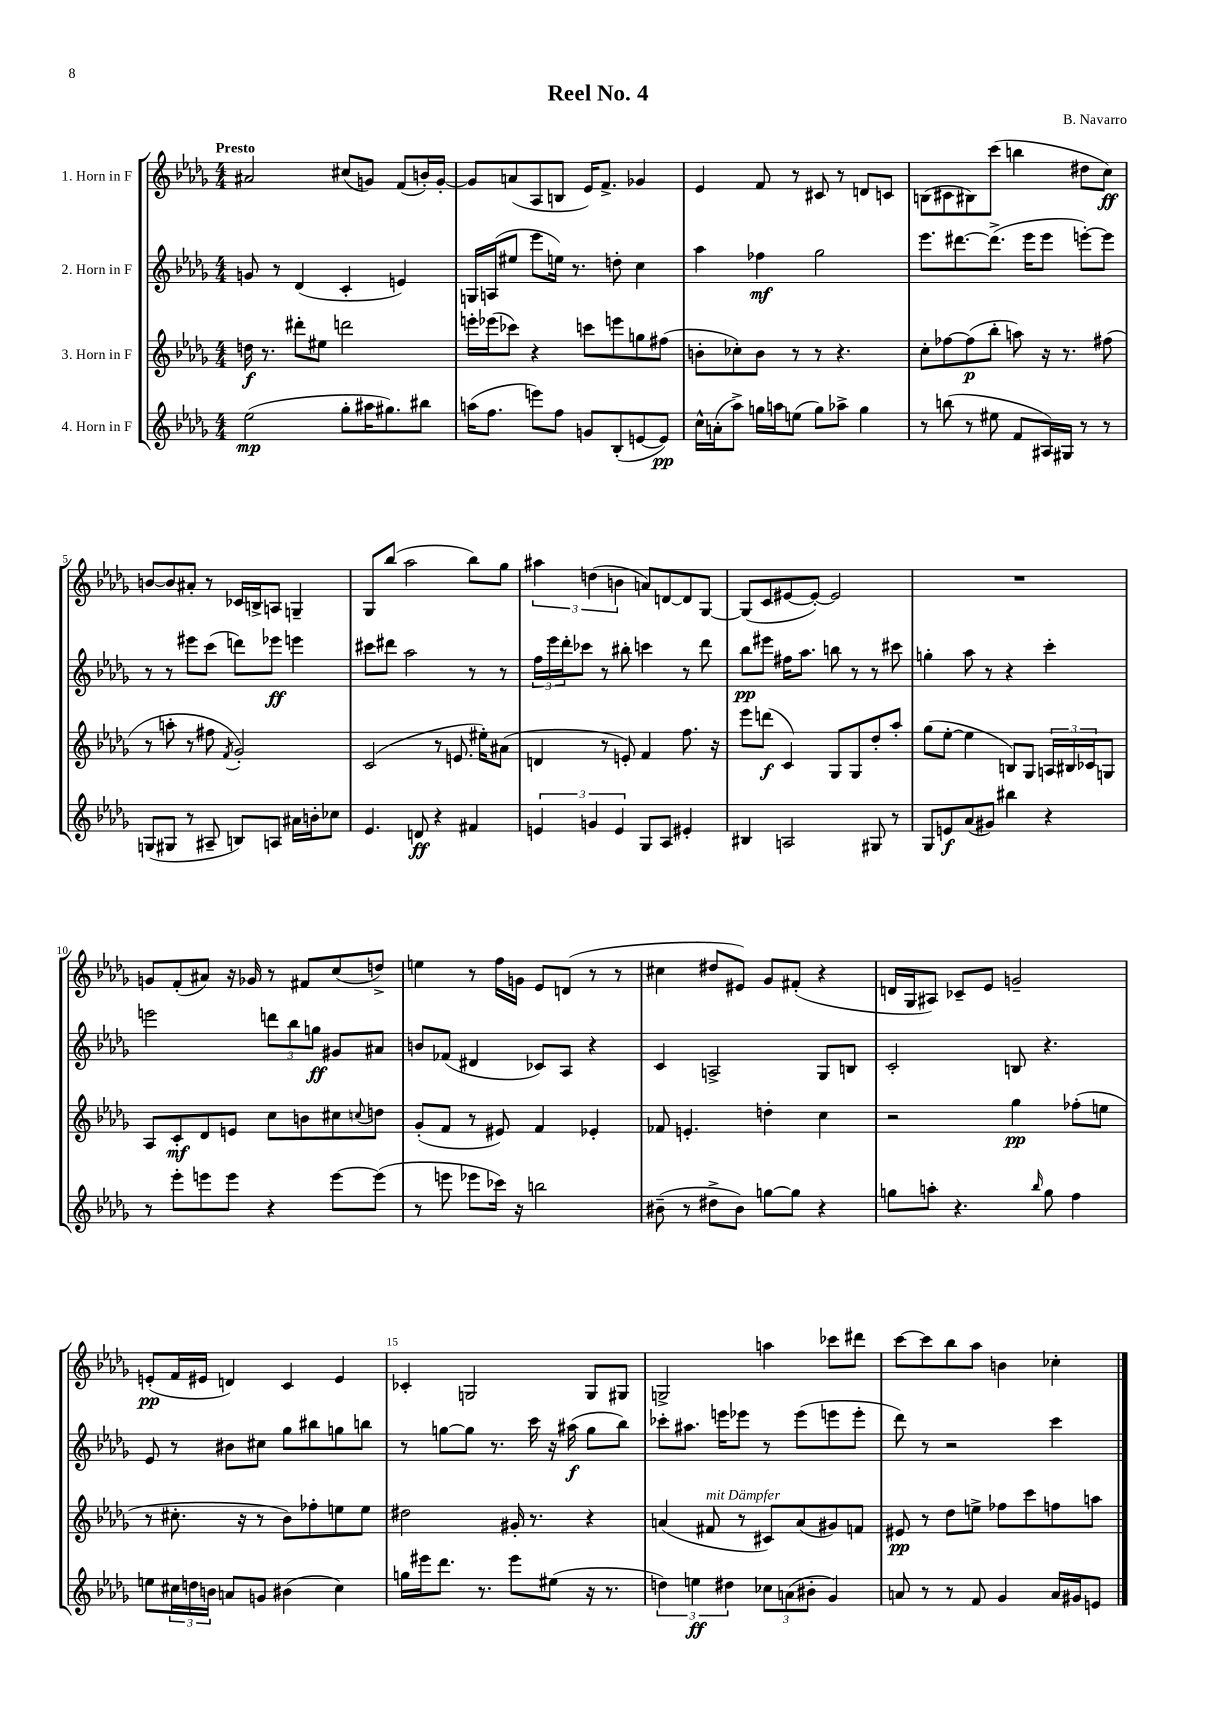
\header { title = "Reel No. 4" composer = "B. Navarro" }
<<
\new StaffGroup <<
\new Staff = "s0" \with { instrumentName = "1. Horn in F" } {
    \clef treble \key des \major \numericTimeSignature \time 4/4 \tempo "Presto"
    ais'2 cis''8( g'8) f'8( b'16-.) g'16~-. |
    g'8 a'8( aes8 b8 ees'16) f'8.-> ges'4 |
    ees'4 f'8 r8 cis'8 r8 d'8 c'8 |
    b8( cis'8 bis8) c'''8( b''4 dis''8 c''8\ff) |
    b'8~ b'8 ais'8-. r8 ces'16 b16-> a8 g4-- |
    ges8 bes''8( aes''2 bes''8) ges''8 |
    \tuplet 3/2 { ais''4 d''4( b'4 } a'8) d'8~ d'8 ges8~ |
    ges8( c'8 eis'8~ eis'8~-.) eis'2 |
    R1 |
    g'8 f'8-.( ais'8) r16 ges'16 r8 fis'8 c''8( d''8->) |
    e''4 r8 f''16 g'16 ees'8 d'8( r8 r8 |
    cis''4 dis''8 eis'8) ges'8 fis'8-.( r4 |
    d'16 ges16 ais8) ces'8-- ees'8 g'2-- |
    e'8-.\pp( f'16 eis'16 d'4) c'4 eis'4 |
    ces'4-. g2 g8 gis8 |
    g2-> a''4 ces'''8 dis'''8 |
    c'''8~ c'''8 bes''8 aes''8 b'4 ces''4-. \bar "|." |
}
\new Staff = "s1" \with { instrumentName = "2. Horn in F" } {
    \clef treble \key des \major \numericTimeSignature \time 4/4
    g'8 r8 des'4( c'4-. e'4) |
    g16 a16( eis''8 ees'''8 e''16) r8. d''8-. c''4 |
    aes''4 fes''4\mf ges''2 |
    ees'''8. dis'''8.~ dis'''8.->( ees'''16 ees'''8 e'''8~-.) e'''8 |
    r8 r8 eis'''8 c'''8( d'''8) ees'''8\ff e'''4 |
    cis'''8 dis'''8 aes''2 r8 r8 |
    \tuplet 3/2 { f''16 ees'''16 des'''16-. } ces'''8 r8 bis''8-. c'''4 r8 des'''8 |
    bes''8\pp eis'''8 fis''16 aes''8. b''8 r8 r8 cis'''8 |
    g''4-. aes''8 r8 r4 c'''4-. |
    e'''2 \tuplet 3/2 { d'''8 bes''8 g''8\ff } gis'8 ais'8 |
    b'8 fes'8( dis'4 ces'8) aes8 r4 |
    c'4 a2-> ges8 b8 |
    c'2-. b8 r4. |
    ees'8 r8 bis'8 cis''8 ges''8 bis''8 g''8 b''8 |
    r8 g''8~ g''8 r8. c'''16 r16 ais''16\f( g''8 bes''8) |
    ces'''8-. ais''8. e'''16 ees'''8 r8 ees'''8( e'''8 e'''8-. |
    des'''8) r8 r2 c'''4 \bar "|." |
}
\new Staff = "s2" \with { instrumentName = "3. Horn in F" } {
    \clef treble \key des \major \numericTimeSignature \time 4/4
    d''16\f r8. dis'''8-. eis''8 d'''2 |
    e'''16-. ees'''16( ces'''8) r4 c'''8 e'''8 g''8 fis''8( |
    b'8-. ces''8-.) b'8 r8 r8 r4. |
    c''8-. fes''8~ fes''8\p( bes''8-. a''8) r16 r8. fis''8( |
    r8 a''8-. r8 fis''8 \acciaccatura { f'8 } ges'2-.) |
    c'2( r8 e'8. eis''16-.) ais'8( |
    d'4 r8 e'8-.) f'4 f''8. r16 |
    ees'''8 d'''8\f( c'4) ges8 ges8 des''8-. aes''8-. |
    ges''8( ees''8~-. ees''4 b8) ges8 \tuplet 3/2 { a16 bis16 ces'16 } g8 |
    aes8 c'8-.\mf des'8 e'8 c''8 b'8 cis''8 \appoggiatura { c''8 } d''8 |
    ges'8-.( f'8 r8 eis'8) f'4 ees'4-. |
    fes'8 e'4.-. d''4-. c''4 |
    r2 ges''4\pp fes''8-.( e''8 |
    r8 cis''8.-. r16 r8 bes'8) fes''8-. e''8 e''8 |
    dis''2 gis'16-. r8. r4 |
    a'4( fis'8^\markup { \italic "mit Dämpfer" } r8 cis'8) a'8( gis'8) f'8 |
    eis'8\pp r8 des''8 e''8-> fes''8 c'''8 f''8 a''8 \bar "|." |
}
\new Staff = "s3" \with { instrumentName = "4. Horn in F" } {
    \clef treble \key des \major \numericTimeSignature \time 4/4
    ees''2\mp( ges''8-. ais''16 gis''8.) bis''8 |
    a''16( f''8. e'''8) f''8 g'8 bes8-.( e'8~ e'8\pp) |
    c''16-^ a'16-.( aes''8->) g''16 a''16 e''8( g''8) aes''8-> g''4 |
    r8 b''8( r8 eis''8 f'8 ais16) gis16 r8 r8 |
    g8( gis8 r8 ais8-- b8) a8 ais'16 b'16-. ces''8 |
    ees'4. d'8\ff r4 fis'4 |
    \tuplet 3/2 { e'4 g'4 e'4 } ges8 aes8 eis'4-. |
    bis4 a2 gis8 r8 |
    ges8 e'8\f aes'8( gis'8) bis''4 r4 |
    r8 ees'''8-. e'''8 e'''8 r4 e'''8~ e'''8( |
    r8 e'''8 ees'''8 ces'''16) r16 b''2 |
    bis'8--( r8 dis''8-> bis'8) g''8~ g''8 r4 |
    g''8 a''8-. r4. \grace { bes''16 } g''8 f''4 |
    e''8 \tuplet 3/2 { cis''16 d''16 b'16 } a'8 g'8 bis'4( cis''4) |
    g''16 eis'''16 des'''8. r8. eis'''8 eis''8( r16 r8. |
    \tuplet 3/2 { d''4) e''4\ff dis''4 } \tuplet 3/2 { ces''8 a'8( bis'8-. } ges'4) |
    a'8 r8 r8 f'8 ges'4 a'16 gis'16 e'8 \bar "|." |
}
>>
>>
\layout { \context { \Score \override BarNumber.break-visibility = ##(#f #t #t) barNumberVisibility = #(every-nth-bar-number-visible 5) } }
